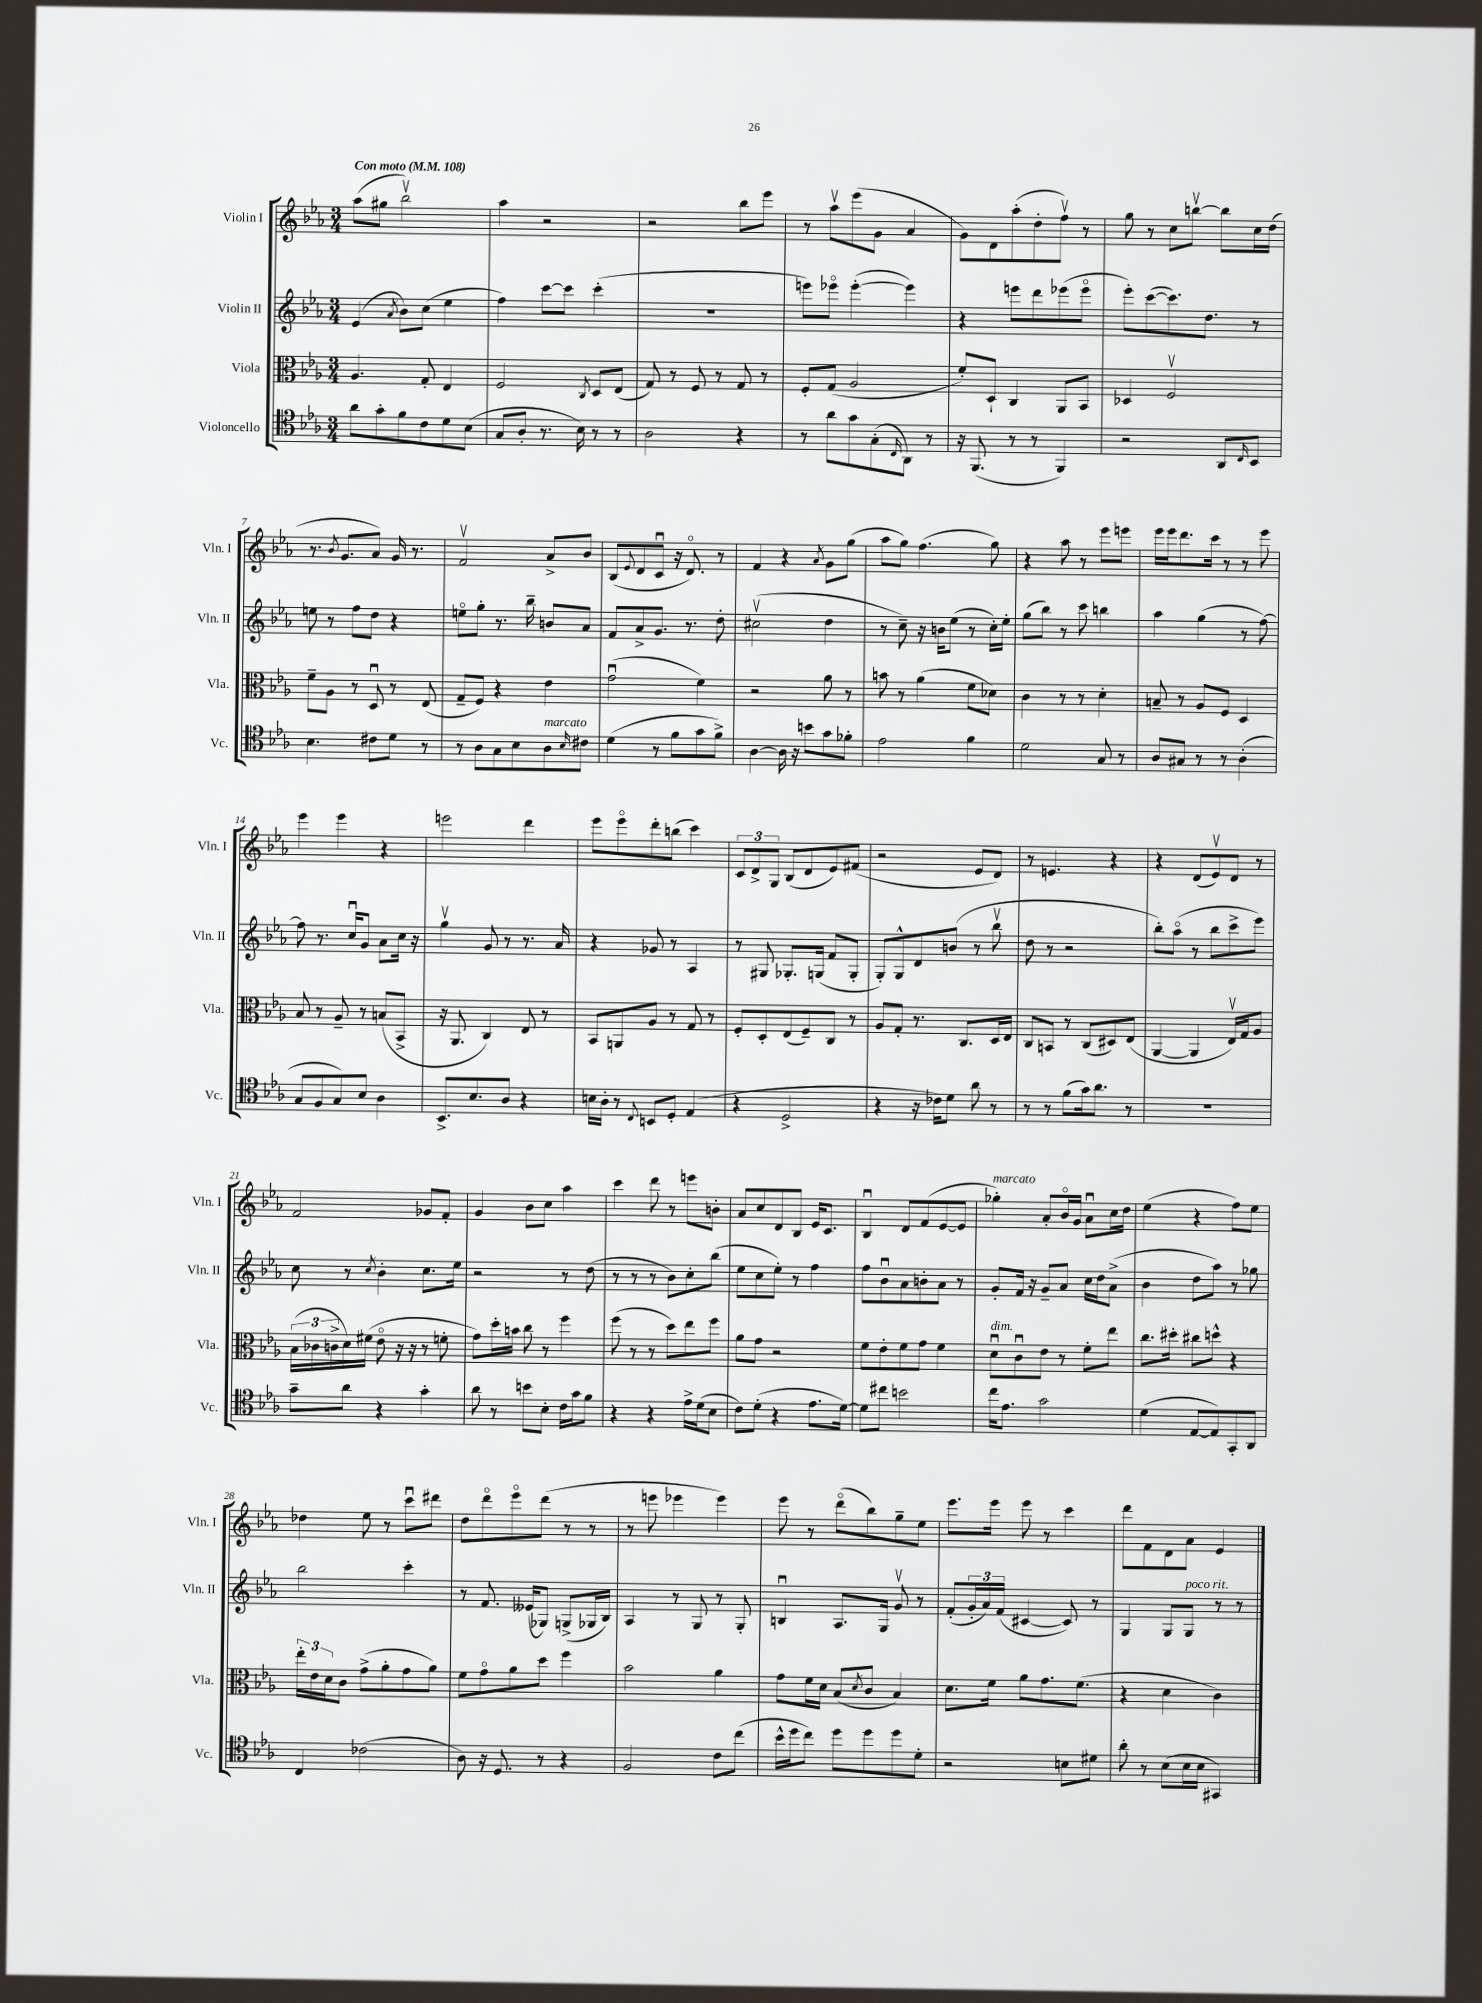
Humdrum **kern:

**kern	**kern	**kern	**kern
*staff4	*staff3	*staff2	*staff1
*clefC4	*clefC3	*clefG2	*clefG2
*k[b-e-a-]	*k[b-e-a-]	*k[b-e-a-]	*k[b-e-a-]
*M3/4	*M3/4	*M3/4	*M3/4
*MM108	*MM108	*MM108	*MM108
8a-\L	4.A-/	(4e-/	(8aa-\L
8g'\	.	.	8gg#\J
.	.	8qa-/	.
8f\	.	8b-\L)	2bb-v\)
8c\	8G'/	(8cc\J	.
8d\	4E-/	4ee-\	.
(8B-\J	.	.	.
=	=	=	=
8G/L	2F/	4ff\)	4aa-\
8A-'/J	.	.	.
8.r	.	[8ccc\L	2r
.	.	8ccc\]J	.
16B-\)	.	.	.
.	8qC/	.	.
8r	8D/L	(4ccc'\	.
8r	(8E-/J	.	.
=	=	=	=
2A-\	8G/)	2.r	2r
.	8r	.	.
.	8F/	.	.
.	8r	.	.
4r	8G/	.	8bb-\L
.	8r	.	8eee-\J
=	=	=	=
8r	8F'/L	8eee\L)	8r
8a-\L	(8G/J	8eee-o\J	8aa-v\L
8g\	2A-/	([4eee-'\	(8eee-\
(8G'\	.	.	8g\J
16qqC/	.	.	.
8AA-\J)	.	4eee-\])	4a-/
8r	.	.	.
=	=	=	=
16r	8f'/L)	4r	8g\L)
(8.FF/	.	.	.
.	8D`/J	.	8d\
8r	4C/	8eee\L	(8aa-'\
8r	.	8ddd\	8dd'\
4FF/)	8AA-/L	(8eee-\	8ffv\J)
.	8BB-/J	8eee-o\J	8r
=	=	=	=
2r	4D-/	8eee-'\L)	8gg\
.	.	([8ccc\	8r
.	2Fv/	8.ccc\])	8cc\L
.	.	.	[8bbv\J
.	.	8.dd\J	.
8AA-/L	.	.	8bb\]L
16qqC/	.	.	.
8BB-/J	.	8r	16cc\L
.	.	.	(16dd\JJ
=	=	=	=
4.B-\	8f~\L	8ee\	8.r
.	8A-\J	8r	.
.	.	.	8qb-/
.	.	.	8.g/L
.	8r	8ff\L	.
8c#\L	8Du/	8dd\J	8a-/J)
8d\J	8r	4r	16g/
.	.	.	8.r
8r	(8E-/	.	.
=	=	=	=
8r	8G~/L	8eeo\L	2fv/
8A-\L	8F/J)	8gg'\J	.
8G\	4r	8.r	.
8B-\	.	.	.
.	.	16bb-~\	.
8A-\	4e-\	8b/L	8a-^/L
16qqB-/	.	.	.
8c#\J	.	8a-/J	8b-/J
=	=	=	=
(4d\	(2gu\	8f/L	(8B-/L
.	.	.	8qqe-/
.	.	8a-^/	8d/
8r	.	8.g/J	8cu/J
8f\L	.	.	16r
.	.	8.r	8.do/)
8g\	4f\)	.	.
8f^\J)	.	8dd'\	8r
=	=	=	=
[4A-\	2r	(2cc#v\	4f/
16A-\]	.	.	4r
16r	.	.	.
8b\L	.	.	.
.	.	.	8qa-/
8g\	8a-\	4dd\	8g\L
8f-'\J	8r	.	(8gg\J
=	=	=	=
2e-\	8b\	8r	8aa-\L
.	8r	8cc~\)	8gg\J)
.	(4a-\	16r	(4.ff\
.	.	16b\LK	.
.	.	(8ee-\J	.
4f\	8f\L	8r	.
.	8d-\J)	16cc'\LL)	8gg\)
.	.	16ee-'\JJ	.
=	=	=	=
2d\	4c\	(8gg\L	4r
.	.	8bb-\J)	.
.	8r	8r	8aa-\
.	8r	8ccc\	8r
8G/	4d'\	4bb\	8eee-\L
8r	.	.	8eee\J
=	=	=	=
8A-/L	8B~/	4aa-\	16eee-\LL
.	.	.	16eee-\J
8G#/J	8r	.	8.ddd\
8r	8A-/L	(4gg\	.
.	.	.	16ccc\Jk
8r	8F/J	.	8r
(4A-'\	4D/	8r	8r
.	.	[8ff\)	8eee-\
=	=	=	=
8G/L	8B-/	8ff\]	4eee-\
8F/	8r	8.r	.
8G/)	8A-~/	.	4eee-\
.	.	16ccu/LK	.
8B-/J	8r	8g/J	.
4A-\	(8B/L	8a-\L	4r
.	8BB-^/J	16cc\Jk	.
.	.	16r	.
=	=	=	=
8.BB-^/L	16r	4ggv\	2eee\
.	8.AA-/	.	.
8.B-/	.	.	.
.	4C/)	8g/	.
8A-/J	.	8r	.
4r	8E-/	8.r	4ddd\
.	8r	.	.
.	.	16a-/	.
=	=	=	=
16B\LL	8BB-/L	4r	8eee-\L
16A-'\JJ	.	.	.
8r	8AA/	.	8eee-o\
8qqC/	.	.	.
8BB/L	8A-/J	8g-/	8ddd'\
8D'/J	8r	8r	(8bb\J
(4E-/	8G/	4A-/	4ccc\)
.	8r	.	.
=	=	=	=
4r	8F'/L	8r	12c/L
.	.	.	12d^/
.	8D'/	8G#/	.
.	.	.	12G/J
2D^/	(8E-/	8.G-'/L	(8B-/L
.	8F~/)	.	8d/
.	.	(16G/Jk	.
.	8C/J	8f/L	8e-/)
.	8r	8G'/J	(8f#/J
=	=	=	=
4r	8A-/L	8G'/L)	2r
.	8G'/J	8G^^/	.
16r	8.r	8d/	.
16c-\LK)	.	.	.
8d\J	.	(8b/J	.
.	8.C/L	.	.
8a-\	.	8r	8e-/L
8r	16D/L	8bb-v\	8d/J)
.	16E-/JJ	.	.
=	=	=	=
8r	8C/L	8dd\	8r
8r	8BB/J	8r	4.e/
(8f\L	8r	2r	.
16g\k)	(8C/L	.	.
8.a-\J	.	.	.
.	8D#/)	.	4r
8r	(8E-/J	.	.
=	=	=	=
2.r	[4AA-/	8bb-'\L)	4r
.	.	(8aa-o\J	.
.	4AA-/]	8r	(8d/L
.	.	8bb-\L	8e-v/)
.	16E-v/LL)	8ccc^\	8d/J
.	16G/J	.	.
.	8A-/J	8eee-\J)	8r
=	=	=	=
8g~\L	(24B-\LL	8cc\	2f/
.	24c-\	.	.
.	24c^\	.	.
8a-\J	16d\)	8r	.
.	(16f#\JJ	.	.
.	.	8qcc/	.
4r	8e-o\	4b-'\	.
.	16r	.	.
.	16r	.	.
4g'\	8r	8.cc\L	8g-/L
.	8f'\	.	8f'/J
.	.	16ee-\Jk	.
=	=	=	=
8a-\	8g\L)	2r	4g/
8r	16dd'\L	.	.
.	16b\JJ	.	.
8b\L	8cc\	.	8b-\L
8B-'\J	8r	.	8cc\J
16c\LL	4ff\	8r	4aa-\
16g\J	.	.	.
8f\J	.	(8dd\	.
=	=	=	=
4r	(8ff\	8r	4ccc\
.	8r	8r	.
4r	8r	8r	8ddd\
.	8dd\L)	8b-\L)	8r
16e-^\LL	8ee-\	8cc'\	8eee\L
(16d\J	.	.	.
8B-\J	8ff\J	(8bb-\J	8b'\J
=	=	=	=
8c\L)	8a-\L	8ee-\L	8a-/L
(8d'\J	8g\J	8cc\	8cc/
4r	2r	8ee-'\J)	8d/
.	.	8r	8B-/J
8.e-\L	.	4ff\	16e-/LK
.	.	.	8.c/J
[16d\Jk)	.	.	.
=	=	=	=
8d\]L	8f\L	8ff\L	4B-u/
8cc#\J	8e-'\	8b-u\	.
2b\	8f\	8a-\	8d/L
.	8g\J	8b'\	(8f/
.	4f\	8a-\J	[8e-/
.	.	8r	8e-/]J
=	=	=	=
16cc\LK	8du\L	8g'/L	4gg-'\)
8.e-\J	.	.	.
.	8cu\	16f/Jk	.
.	.	16r	.
2g\	8e-\J	8g~/L	8a-'/L
.	8r	8a-/J	16b-o/L
.	.	.	16g/JJ
.	8f'\L	16cc\LL	8a-u\L
.	.	16dd\J	.
.	8ee-\J	(8a-^\J	16cc\L
.	.	.	16dd\JJ
=	=	=	=
(4d\	8.cc\L	4b-\	(4ee-\
.	16dd#'\Jk	.	.
[8E-/L	8cc#\L	8dd\L	4r
8E-/])	8dd^^\J	8aa-\J)	.
8GG'/	4r	8r	8ff\L)
8AA-/J	.	8gg-\	8ee-\J
=	=	=	=
4C/	24ee-'\LL	2bb-\	4dd-\
.	24e-\	.	.
.	24d\J	.	.
.	8c\J	.	.
(2c-\	(8g^\L	.	8ee-\
.	8a-'\	.	8r
.	8g\	4ccc'\	8cccu\L
.	8a-\J)	.	8ddd#\J
=	=	=	=
8A-\)	8f\L	8r	8dd\L
16r	8go\	8.f/	8dddo\
8.D/	.	.	.
.	8a-\	.	8eee-o\
.	.	(16e--/LK	.
8r	8dd\J	8G-/J)	(8ddd\J
4r	4ff\	(8G^/L	8r
.	.	16G-/L	8r
.	.	16B-/JJ)	.
=	=	=	=
2F/	2b-\	4A-/	8r
.	.	.	8eee\
.	.	8r	4eee-\
.	.	8G/	.
8c\L	4a-\	8r	4eee-\)
(8cc\J	.	8G'/	.
=	=	=	=
16b-^^\LL	8g\L	4Bu/	8eee-\
16dd\J	.	.	.
8cc\J)	16f\L	.	8r
.	16d\JJ	.	.
8dd\L	(8B-/L	8.A-/L	(8dddo\L
.	8qd/	.	.
8dd\	8c/J	.	8bb-\)
.	.	16G/Jk	.
8dd\	4B-/)	8gv/	8gg~\
8d'\J	.	8r	8ee-\J
=	=	=	=
2r	8.d\L	(8f'/L	8.eee-\L
.	.	24g'/L	.
.	.	24a-/)	.
.	16f\Jk	.	16eee-\Jk
.	.	(24f/JJ	.
.	8a-\L	[4c#/	8eee-\
.	8.g\	.	8r
8B\L	.	8c#/])	4ccc\
.	(8.f\J	.	.
8d#\J	.	8r	.
=	=	=	=
8a-'\	4r	4G/	8ddd\L
8r	.	.	8f\
(8B-\L	4d\	8G/L	8d\
16B-\L	.	8G/J	8a-\J
16B-\JJ	.	.	.
4GG#/)	4c\)	8r	4e-/
.	.	8r	.
==	==	==	==
*-	*-	*-	*-
